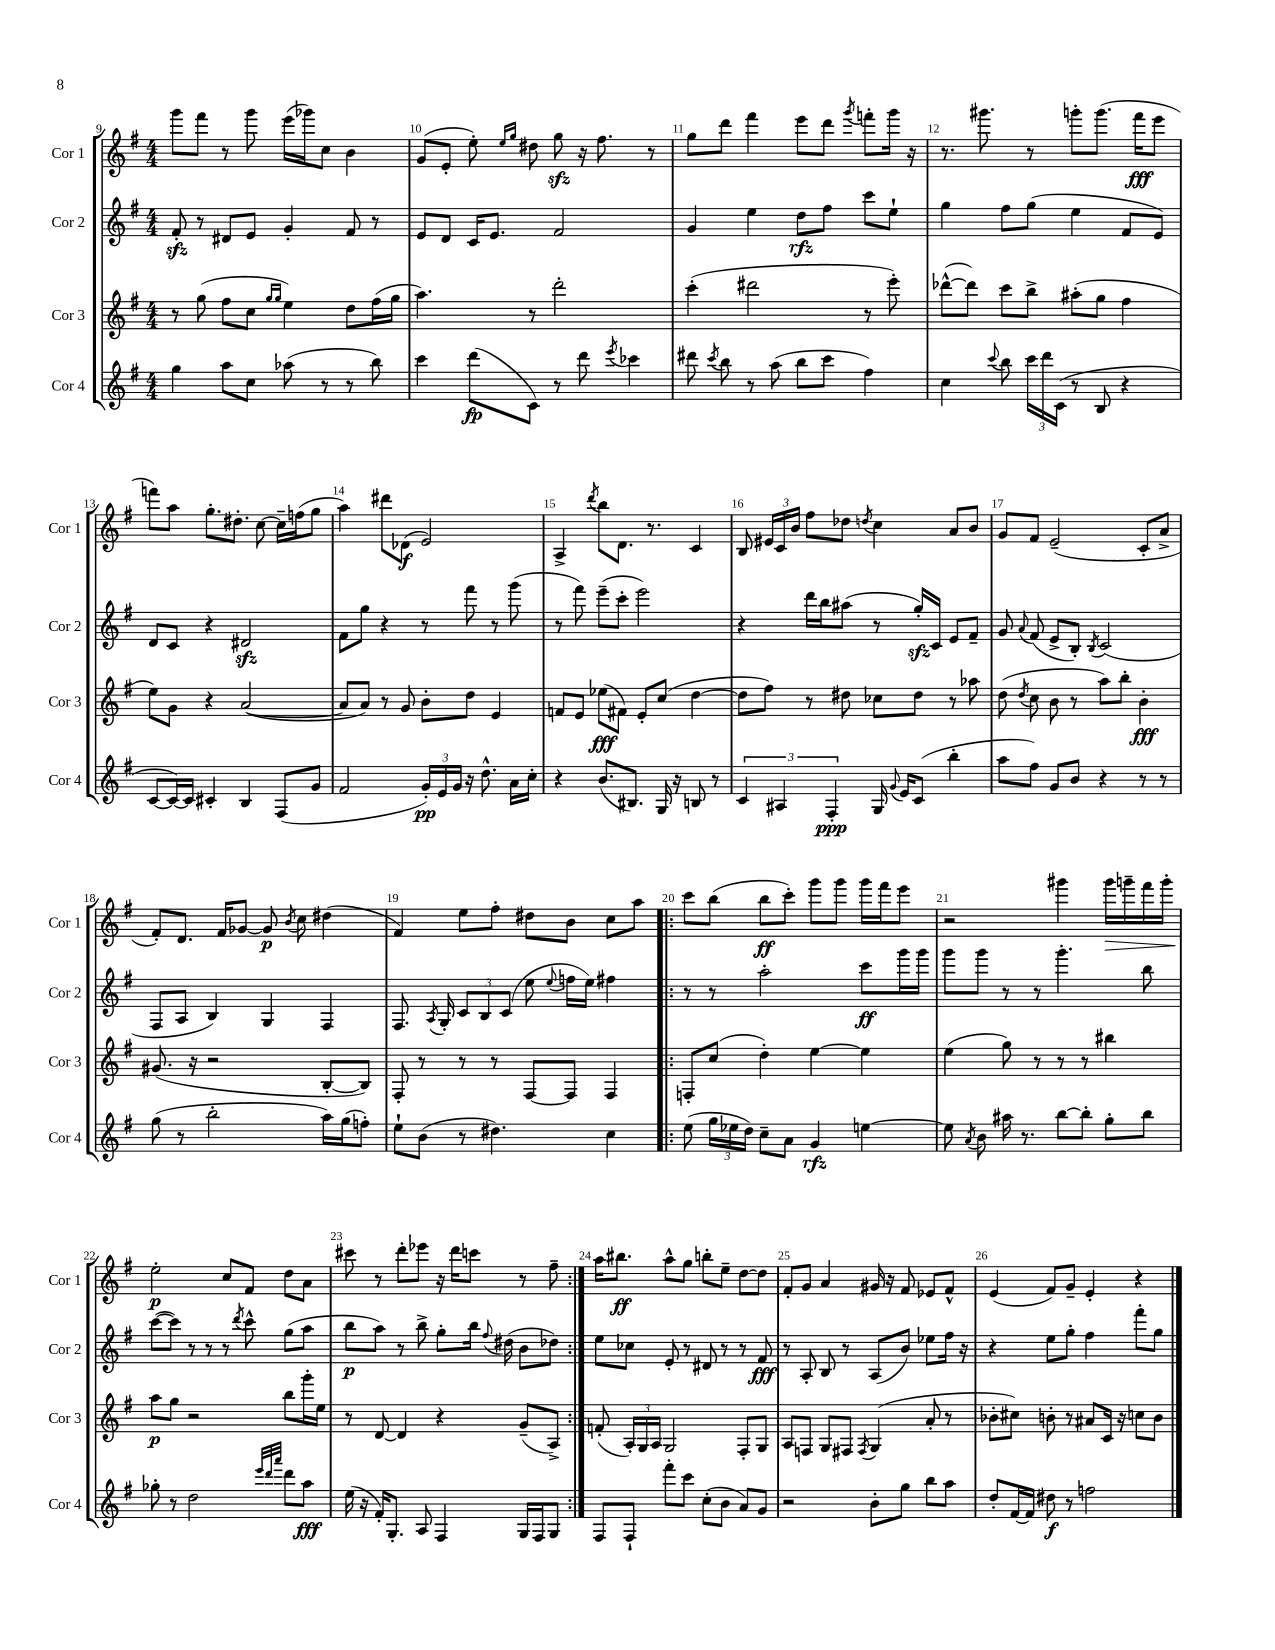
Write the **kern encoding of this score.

**kern	**kern	**kern	**kern
*staff4	*staff3	*staff2	*staff1
*clefG2	*clefG2	*clefG2	*clefG2
*k[f#]	*k[f#]	*k[f#]	*k[f#]
*M4/4	*M4/4	*M4/4	*M4/4
4gg	8r	8f#'	8ggg
.	(8gg	8r	8fff#
8aa	8ff#	8d#	8r
8cc	8cc	8e	8ggg
.	16qqgg	.	.
.	16qqgg	.	.
(8aa-	4ee)	4g'	(16eee
.	.	.	16ggg-)
8r	.	.	8cc
8r	8dd	8f#	4b
8bb)	(16ff#	8r	.
.	16gg	.	.
=	=	=	=
4ccc	4.aa)	8e	(8g
.	.	8d	8e'
(8ddd	.	16c	8ee')
.	.	8.e	.
.	.	.	16qqee
.	.	.	16qqgg
8c)	8r	.	8dd#
8r	2ddd'	2f#	8gg
8ddd	.	.	16r
.	.	.	8.ff#
8qeee	.	.	.
4ccc-	.	.	.
.	.	.	8r
=	=	=	=
8ddd#	(4ccc'	4g	8gg
8qccc	.	.	.
8bb	.	.	8ddd
8r	2ddd#	4ee	4fff#
(8aa	.	.	.
8bb	.	8dd	8eee
8ccc	.	8ff#	8ddd
.	.	.	8qggg
4ff#)	8r	8ccc	8fff'
.	8eee')	8ee`	16ggg
.	.	.	16r
=	=	=	=
4cc	([8ddd-^^	4gg	8.r
.	8ddd-])	.	.
.	.	.	8.ggg#
8qqccc	.	.	.
8bb	8ccc	8ff#	.
24ccc	8bb^	(8gg	8r
24ddd	.	.	.
(24c	.	.	.
8r	(8aa#'	4ee	8ggg'
8B	8gg	.	(8.ggg
4r	4ff#	8f#	.
.	.	.	16fff#
.	.	8e)	8eee
=	=	=	=
[8c	8ee)	8d	8fff)
16c_)	8g	8c	8aa
16c]	.	.	.
4c#'	4r	4r	8.gg'
.	.	.	8.dd#'
4B	([2a	2d#	.
.	.	.	[8cc
(8F#	.	.	16cc~]
.	.	.	(16ff
8g	.	.	8gg
=	=	=	=
2f#	8a]	8f#	4aa)
.	8a)	8gg	.
.	8r	4r	8ddd#
.	8g	.	(8d-
24g')	8b'	8r	2e)
24e	.	.	.
24g	.	.	.
16r	8dd	8fff#	.
8.dd^^	.	.	.
.	4e	8r	.
16a	.	(8ggg	.
16cc'	.	.	.
=	=	=	=
4r	8f	8r	4A^
.	8e	8fff#)	.
.	.	.	8qddd
(8.b	(8ee-	(8eee~	8bb
.	8f#)	8ccc'	8.d
8.B#)	.	.	.
.	8e'	2eee)	.
.	.	.	8.r
16G	(8cc	.	.
16r	.	.	.
8B	[4dd	.	4c
8r	.	.	.
=	=	=	=
6c	8dd]	4r	8B
.	8ff#)	.	24e#
6A#	.	.	24c
.	.	.	24b
.	8r	16ddd	8ff#
.	.	16bb	.
6F#'	.	.	.
.	8dd#	(8aa#	8dd-
.	.	.	8qdd
16G	8cc-	8r	4cc
8qqg	.	.	.
16e	.	.	.
(8c	8dd#	16gg')	.
.	.	16c	.
4bb'	8r	8e	8a
.	8aa-	8f#~	8b
=	=	=	=
8aa	(8dd	8g	8g
.	8qdd	8qqa	.
8ff#)	8cc	(8f#	8f#
8g	8b	8e^	(2e~
8b	8r	8B')	.
.	.	8qB	.
4r	8aa)	(2c	.
.	8bb'	.	.
8r	4b'	.	8c'
8r	.	.	8a^
=	=	=	=
(8gg	(8.g#	8F#	8f#')
8r	.	8A	8.d
.	16r	.	.
2bb'	2r	4B)	.
.	.	.	16f#
.	.	.	[8g-
.	.	4G	8g-]
.	.	.	8qb
.	.	.	8cc
16aa)	[8B'	4F#	(4dd#
(16gg	.	.	.
8ff')	8B])	.	.
=	=	=	=
8ee`	8F#'	8.F#	4f#)
(8b	8r	.	.
.	.	8qA	.
.	.	16G'	.
8r	8r	12c	8ee
.	.	12B	.
4.dd#)	8r	.	8ff#'
.	.	(12c	.
.	[8F#	8ee	8dd#
.	.	8qqee	.
.	8F#]	16ff	8b
.	.	16ee)	.
4cc	4F#	4ff#	8cc
.	.	.	8aa
=!|:	=!|:	=!|:	=!|:
(8ee	8F'	8r	8ccc
24gg	(8cc	8r	(8bb
24ee-	.	.	.
24dd)	.	.	.
8cc~	4dd')	2aa'	8bb
8a	.	.	8ccc')
4g	[4ee	.	8ggg
.	.	.	8ggg
[4ee	4ee]	8ccc	16ggg
.	.	.	16fff#
.	.	16ggg	8eee
.	.	16ggg	.
=	=	=	=
8ee]	(4ee	8ggg	2r
8qa	.	.	.
8b	.	8ggg	.
16aa#	8gg)	8r	.
8.r	.	.	.
.	8r	8r	.
[8bb	8r	4.ggg'	4ggg#
8bb']	8r	.	.
8gg'	4bb#	.	16ggg#
.	.	.	16ggg~
8bb	.	8bb	16fff#
.	.	.	16ggg'
=	=	=	=
8gg-'	8aa	([8ccc	2ee'
8r	8gg	8ccc])	.
2dd	2r	8r	.
.	.	8r	.
.	.	8r	8cc
.	.	8qddd	.
.	.	8ccc^^	8f#
32qqeee	.	.	.
32qqddd	.	.	.
32qqaaa	.	.	.
8ddd	8bb	(8gg	8dd
8aa	16ggg'	8aa	8a
.	16ee	.	.
=	=	=	=
(16ee	8r	8bb	8ccc#
16r	.	.	.
16f#')	[8d	8aa)	8r
8.G'	.	.	.
.	4d]	8r	8ddd'
8A	.	8bb^	8eee-
4F#	4r	8gg'	16r
.	.	.	16ddd
.	.	16bb	8ccc
.	.	8qqff#	.
.	.	(16dd#	.
16G	(8g~	8b	8r
16F#	.	.	.
8G	8A^)	8dd-)	8ff#~
=:|!	=:|!	=:|!	=:|!
8F#	(8f'	8ee	16aa
.	.	.	8.bb#
8F#`	24A')	8cc-	.
.	24G	.	.
.	24A	.	.
8fff#'	2G	8e'	8aa^^
8ccc	.	8r	8gg
(8cc'	.	8d#	8bb'
8b	.	8r	8ee~
8a)	8F#'	8r	[8dd
8g	8G	8f#	8dd]
=	=	=	=
2r	8A	8r	8f#'
.	8F	8A'	8g
.	8G	8B	4a
.	8F#	8r	.
.	8qF#	.	.
8b'	(4G	(8A	16g#
.	.	.	16r
8gg	.	8b)	8f#
8bb	8a'	8ee-	8e-
8aa	8r	16ff#	8f#^^
.	.	16r	.
=	=	=	=
8dd'	8b-'	4r	(4e
[16f#	8cc#)	.	.
16f#]	.	.	.
8dd#	8b'	8ee	8f#)
8r	8r	8gg'	8g~
2ff	8a#	4ff#	4e'
.	16c	.	.
.	16r	.	.
.	8cc	8fff#'	4r
.	8b	8gg	.
==	==	==	==
*-	*-	*-	*-
